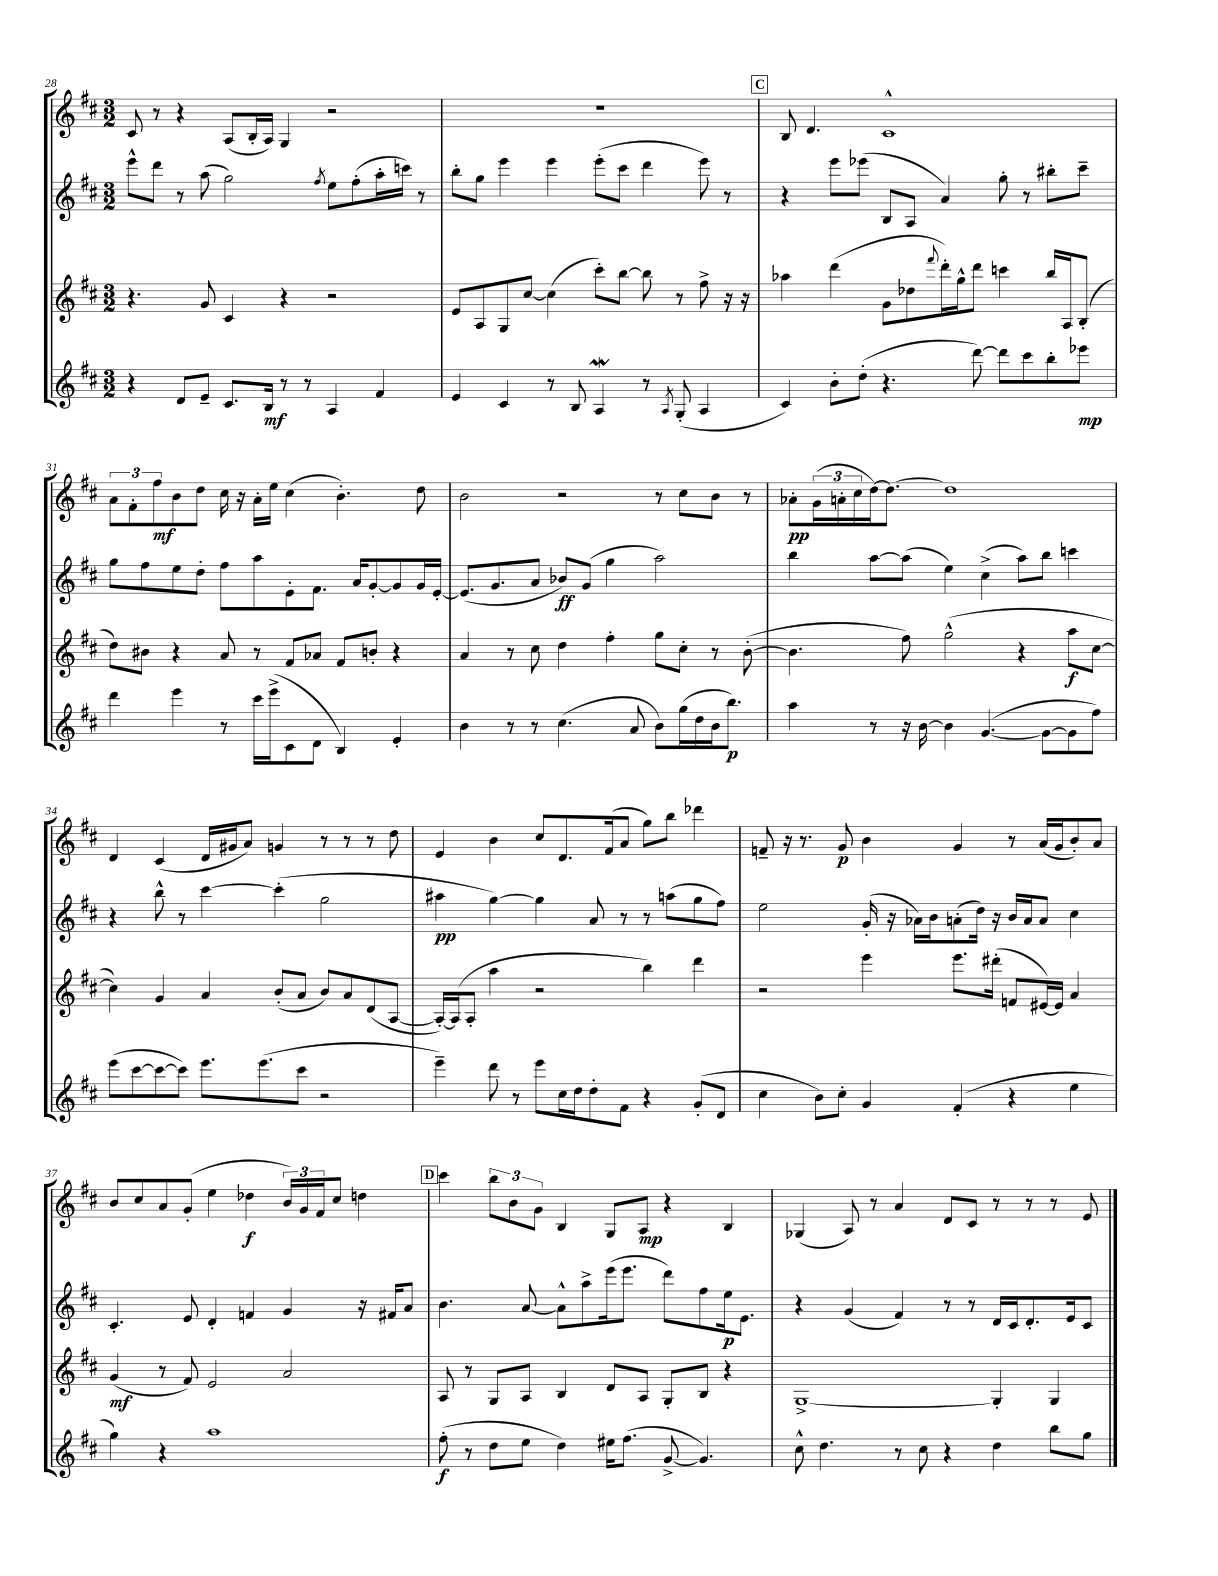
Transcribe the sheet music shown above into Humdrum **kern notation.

**kern	**kern	**kern	**kern
*staff4	*staff3	*staff2	*staff1
*clefG2	*clefG2	*clefG2	*clefG2
*k[f#c#]	*k[f#c#]	*k[f#c#]	*k[f#c#]
*M3/2	*M3/2	*M3/2	*M3/2
4r	4.r	8eee^^	8c#
.	.	8ddd	8r
8d	.	8r	4r
8e~	8g	(8aa	.
8.c#	4c#	2gg)	(8A
.	.	.	16B'
16B	.	.	16A)
8r	4r	.	4G
8r	.	.	.
.	.	8qff#	.
4A	2r	8ee	2r
.	.	(8ff#'	.
4f#	.	16aa'	.
.	.	16ccc)	.
.	.	8r	.
=	=	=	=
4e	8e	8bb'	1.r
.	8A	8gg	.
4c#	8G	4eee	.
.	[8cc#	.	.
8r	(4cc#]	4eee	.
8B	.	.	.
4A	8ccc#')	(8eee'	.
.	[8bb	8ccc#	.
8r	8bb]	4ddd	.
8qA	.	.	.
(8G'	8r	.	.
4A	8ff#^	8eee)	.
.	16r	8r	.
.	16r	.	.
=	=	=	=
4c#)	4aa-	4r	8B
.	.	.	4.d
8b'	(4ddd	8eee	.
(8dd'	.	(8eee-	.
4.r	8g	8B	1c#^^
.	8dd-	8A	.
.	8qqfff#	.	.
.	16ddd')	4a)	.
.	16gg^^	.	.
[8ddd)	8ddd	.	.
8ddd]	4ccc	8gg'	.
8ccc#	.	8r	.
8bb'	16bb	8bb#'	.
.	16A	.	.
8eee-	(8B'	8ccc#~	.
=	=	=	=
4ddd	8dd)	8gg	12a
.	.	.	12f#'
.	8b#	8ff#	.
.	.	.	12ff#
4eee	4r	8ee	8b
.	.	8dd'	8dd
8r	8a	8ff#	16cc#
.	.	.	16r
16ccc#	8r	8aa	16a'
(16eee^	.	.	16ee
8c#	8f#	8e'	(4cc#
8d	8a-	8.f#	.
4B)	8f#	.	4.b')
.	.	16a	.
.	8b'	[8g'	.
4e'	4r	8g]	.
.	.	16g	8dd
.	.	[16e'	.
=	=	=	=
4b	4a	(8.e]	2b
.	.	8.g	.
8r	8r	.	.
8r	8cc#	8a	.
(4.cc#	4dd	8b-)	2r
.	.	(8g	.
.	4ff#'	4gg	.
8a	.	.	.
8b)	8gg	2aa)	8r
(16gg	8cc#'	.	8cc#
16dd	.	.	.
16b	8r	.	8b
8.bb)	.	.	.
.	([8b'	.	8r
=	=	=	=
4aa	4.b]	4bb	8a-'
.	.	.	(24g
.	.	.	24a'
.	.	.	24cc#
8r	.	[8aa	[16dd)
.	.	.	8.dd_
16r	8ff#)	(8aa]	.
[16b	.	.	.
4b]	(2gg^^	4ee)	1dd]
([4.g	.	(4cc#^	.
.	4r	8aa)	.
8g_	.	8bb	.
8g]	8aa	4ccc	.
8ff#)	[8cc#	.	.
=	=	=	=
(8eee	4cc#])	4r	4d
[8ccc#	.	.	.
8ccc#_	4g	8bb^^	(4c#
8ccc#])	.	8r	.
8.eee	4a	[4ccc#	16d
.	.	.	16g#
.	.	.	8a)
(8.eee	.	.	.
.	(8b'	(4ccc#']	4g
8ccc#	8a	.	.
2r	8b)	2gg	8r
.	8a	.	8r
.	(8d	.	8r
.	[8A	.	8dd
=	=	=	=
4eee~)	16A'_)	4aa#	4e
.	(16A]	.	.
.	8A'	.	.
8ddd	4aa	[4gg)	4b
8r	.	.	.
8eee	2r	4gg]	8cc#
16cc#	.	.	8.d
16dd	.	.	.
8dd'	.	8a	.
.	.	.	(16f#
8f#	.	8r	8a
4r	4bb)	8r	8gg)
.	.	(8aa	8bb
(8g'	4ddd	8gg	4ddd-
8d	.	8ff#)	.
=	=	=	=
4cc#	2r	2ee	8f~
.	.	.	16r
.	.	.	8.r
8b)	.	.	.
8cc#'	.	.	8g
4g	4eee	(16g'	4b
.	.	16r	.
.	.	16a-)	.
.	.	16b	.
(4f#'	8.eee	(8a'	4g
.	.	16dd)	.
.	(16ddd#'	16r	.
4r	8f	16b	8r
.	.	16a	.
.	[16e#)	8a	(16a
.	16e#]	.	16g
4ee	4a	4cc#	8b')
.	.	.	8a
=	=	=	=
4gg)	(4g	4.c#'	8b
.	.	.	8cc#
4r	8r	.	8a
.	8f#)	8e	(8g'
1aa	2e	4d'	4ee
.	.	4f	4dd-
.	2a	4g	24b)
.	.	.	24g
.	.	.	24f#
.	.	.	8cc#
.	.	16r	4dd
.	.	16f#	.
.	.	8a	.
=	=	=	=
(8ff#'	8A	4.b	4ccc#
8r	8r	.	.
8dd	8G	.	12bb
.	.	.	12b
8ee	8A	[8a	.
.	.	.	12g
4dd)	4B	8a^^]	4B
.	.	8aa^	.
16ee#	8d	(16eee	8G
(8.ff#	.	8.eee	.
.	8A	.	8A
[8g^	8G'	8ddd)	4r
4.g])	8B	8ff#	.
.	4r	16ee	4B
.	.	8.e	.
=	=	=	=
8cc#^^	[1G^	4r	(4G-
4.dd	.	.	.
.	.	(4g	8A)
.	.	.	8r
8r	.	4f#)	4a
8cc#	.	.	.
4r	.	8r	8d
.	.	8r	8c#
4dd	4G']	16d	8r
.	.	16c#	.
.	.	8.d'	8r
8bb	4G	.	8r
.	.	16e	.
8gg	.	8c#	8e
==	==	==	==
*-	*-	*-	*-
